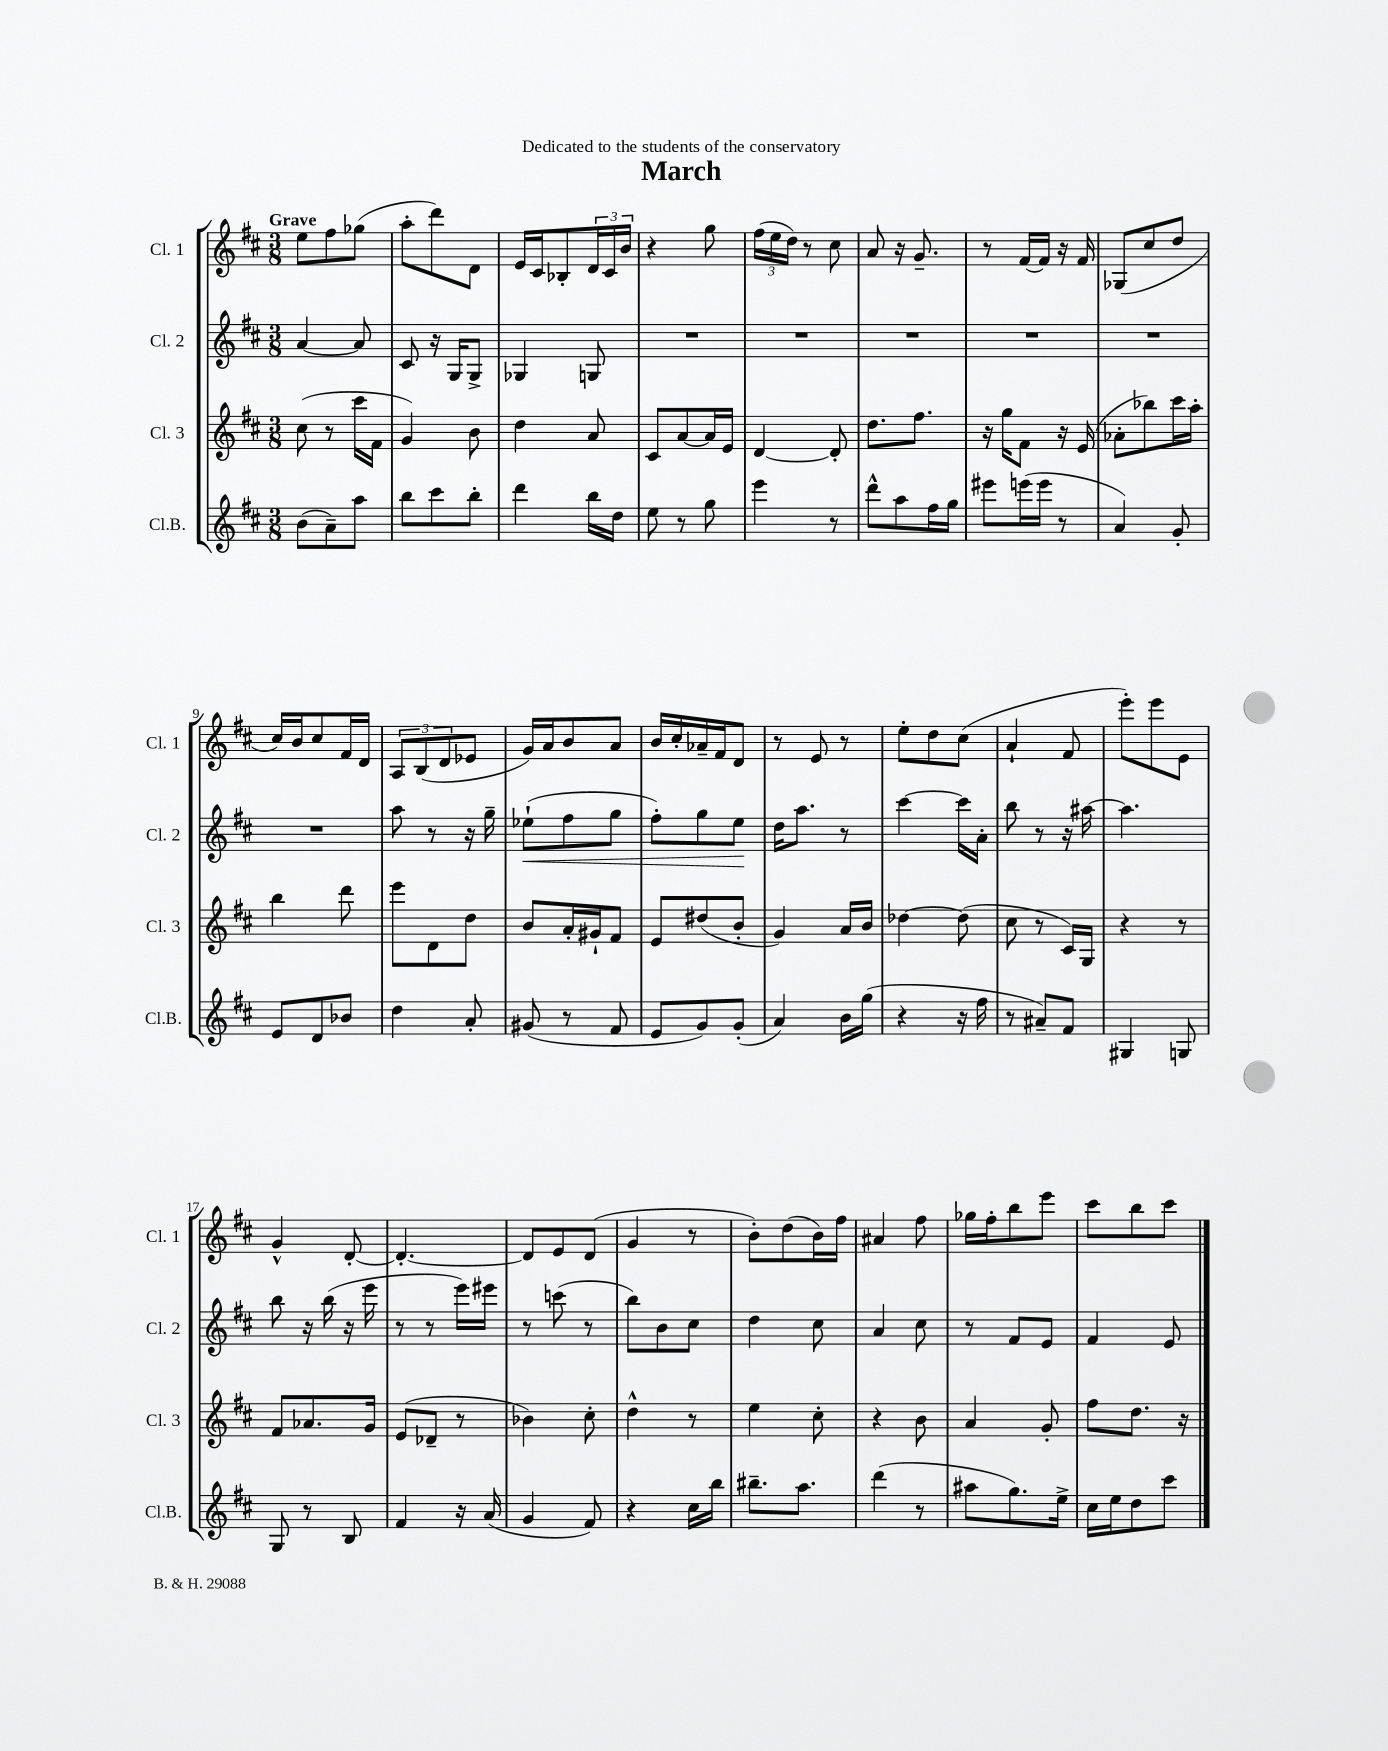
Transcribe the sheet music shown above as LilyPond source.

\header { title = "March" dedication = "Dedicated to the students of the conservatory" }
<<
\new StaffGroup <<
\new Staff = "s0" \with { instrumentName = "Cl. 1" shortInstrumentName = "Cl. 1" } {
    \clef treble \key d \major \numericTimeSignature \time 3/8 \tempo "Grave"
    e''8 fis''8 ges''8( |
    a''8-. d'''8) d'8 |
    e'16 cis'16 bes8-. \tuplet 3/2 { d'16 cis'16 b'16 } |
    r4 g''8 |
    \tuplet 3/2 { fis''16( e''16 d''16) } r8 cis''8 |
    a'8 r16 g'8.-- |
    r8 fis'16~ fis'16 r16 fis'16 |
    ges8( cis''8 d''8 |
    cis''16) b'16 cis''8 fis'16 d'16 |
    \tuplet 3/2 { a8 b8( d'8 } ees'8 |
    g'16) a'16 b'8 a'8 |
    b'16 cis''16-. aes'16-- fis'16 d'8 |
    r8 e'8 r8 |
    e''8-. d''8 cis''8( |
    a'4-! fis'8 |
    e'''8-.) e'''8 e'8 |
    g'4-^ d'8~-. |
    d'4.~-. |
    d'8 e'8 d'8( |
    g'4 r8 |
    b'8-.) d''8( b'16) fis''16 |
    ais'4 fis''8 |
    ges''16 fis''16-. b''8 e'''8 |
    cis'''8 b''8 cis'''8 \bar "|." |
}
\new Staff = "s1" \with { instrumentName = "Cl. 2" shortInstrumentName = "Cl. 2" } {
    \clef treble \key d \major \numericTimeSignature \time 3/8
    a'4~ a'8 |
    cis'8 r16 g16 g8-> |
    ges4 g8 |
    R4. |
    R4. |
    R4. |
    R4. |
    R4. |
    R4. |
    a''8 r8 r16 g''16-- |
    ees''8-!\<( fis''8 g''8 |
    fis''8-.) g''8 e''8\! |
    d''16 a''8. r8 |
    cis'''4~ cis'''16 a'16-. |
    b''8 r8 r16 ais''16~ |
    ais''4. |
    b''8 r16 b''16( r16 e'''16 |
    r8 r8 e'''16) eis'''16 |
    r8 c'''8( r8 |
    b''8) b'8 cis''8 |
    d''4 cis''8 |
    a'4 cis''8 |
    r8 fis'8 e'8 |
    fis'4 e'8 \bar "|." |
}
\new Staff = "s2" \with { instrumentName = "Cl. 3" shortInstrumentName = "Cl. 3" } {
    \clef treble \key d \major \numericTimeSignature \time 3/8
    cis''8( r8 cis'''16 fis'16 |
    g'4) b'8 |
    d''4 a'8 |
    cis'8 a'8~ a'16 e'16 |
    d'4~ d'8-. |
    d''8. fis''8. |
    r16 g''16 fis'8 r16 e'16( |
    aes'8-. bes''8) cis'''16 a''16-. |
    b''4 d'''8 |
    e'''8 d'8 d''8 |
    b'8 a'16-. gis'16-! fis'8 |
    e'8 dis''8( b'8-. |
    g'4) a'16 b'16 |
    des''4~ des''8( |
    cis''8 r8 cis'16) g16 |
    r4 r8 |
    fis'8 aes'8. g'16 |
    e'8( des'8-- r8 |
    bes'4) cis''8-. |
    d''4-^ r8 |
    e''4 cis''8-. |
    r4 b'8 |
    a'4 g'8-. |
    fis''8 d''8. r16 \bar "|." |
}
\new Staff = "s3" \with { instrumentName = "Cl.B." shortInstrumentName = "Cl.B." } {
    \clef treble \key d \major \numericTimeSignature \time 3/8
    b'8( a'8--) a''8 |
    b''8 cis'''8 b''8-. |
    d'''4 b''16 d''16 |
    e''8 r8 g''8 |
    e'''4 r8 |
    d'''8-^ a''8 fis''16 g''16 |
    eis'''8 e'''16( e'''16 r8 |
    a'4) g'8-. |
    e'8 d'8 bes'8 |
    d''4 a'8-. |
    gis'8( r8 fis'8 |
    e'8 g'8) g'8-.( |
    a'4) b'16 g''16( |
    r4 r16 fis''16 |
    r8 ais'8--) fis'8 |
    gis4 g8 |
    g8 r8 b8 |
    fis'4 r16 a'16( |
    g'4 fis'8) |
    r4 cis''16 b''16 |
    bis''8.-- a''8. |
    d'''4( r8 |
    ais''8 g''8.) e''16-> |
    cis''16 e''16 d''8 cis'''8 \bar "|." |
}
>>
>>
